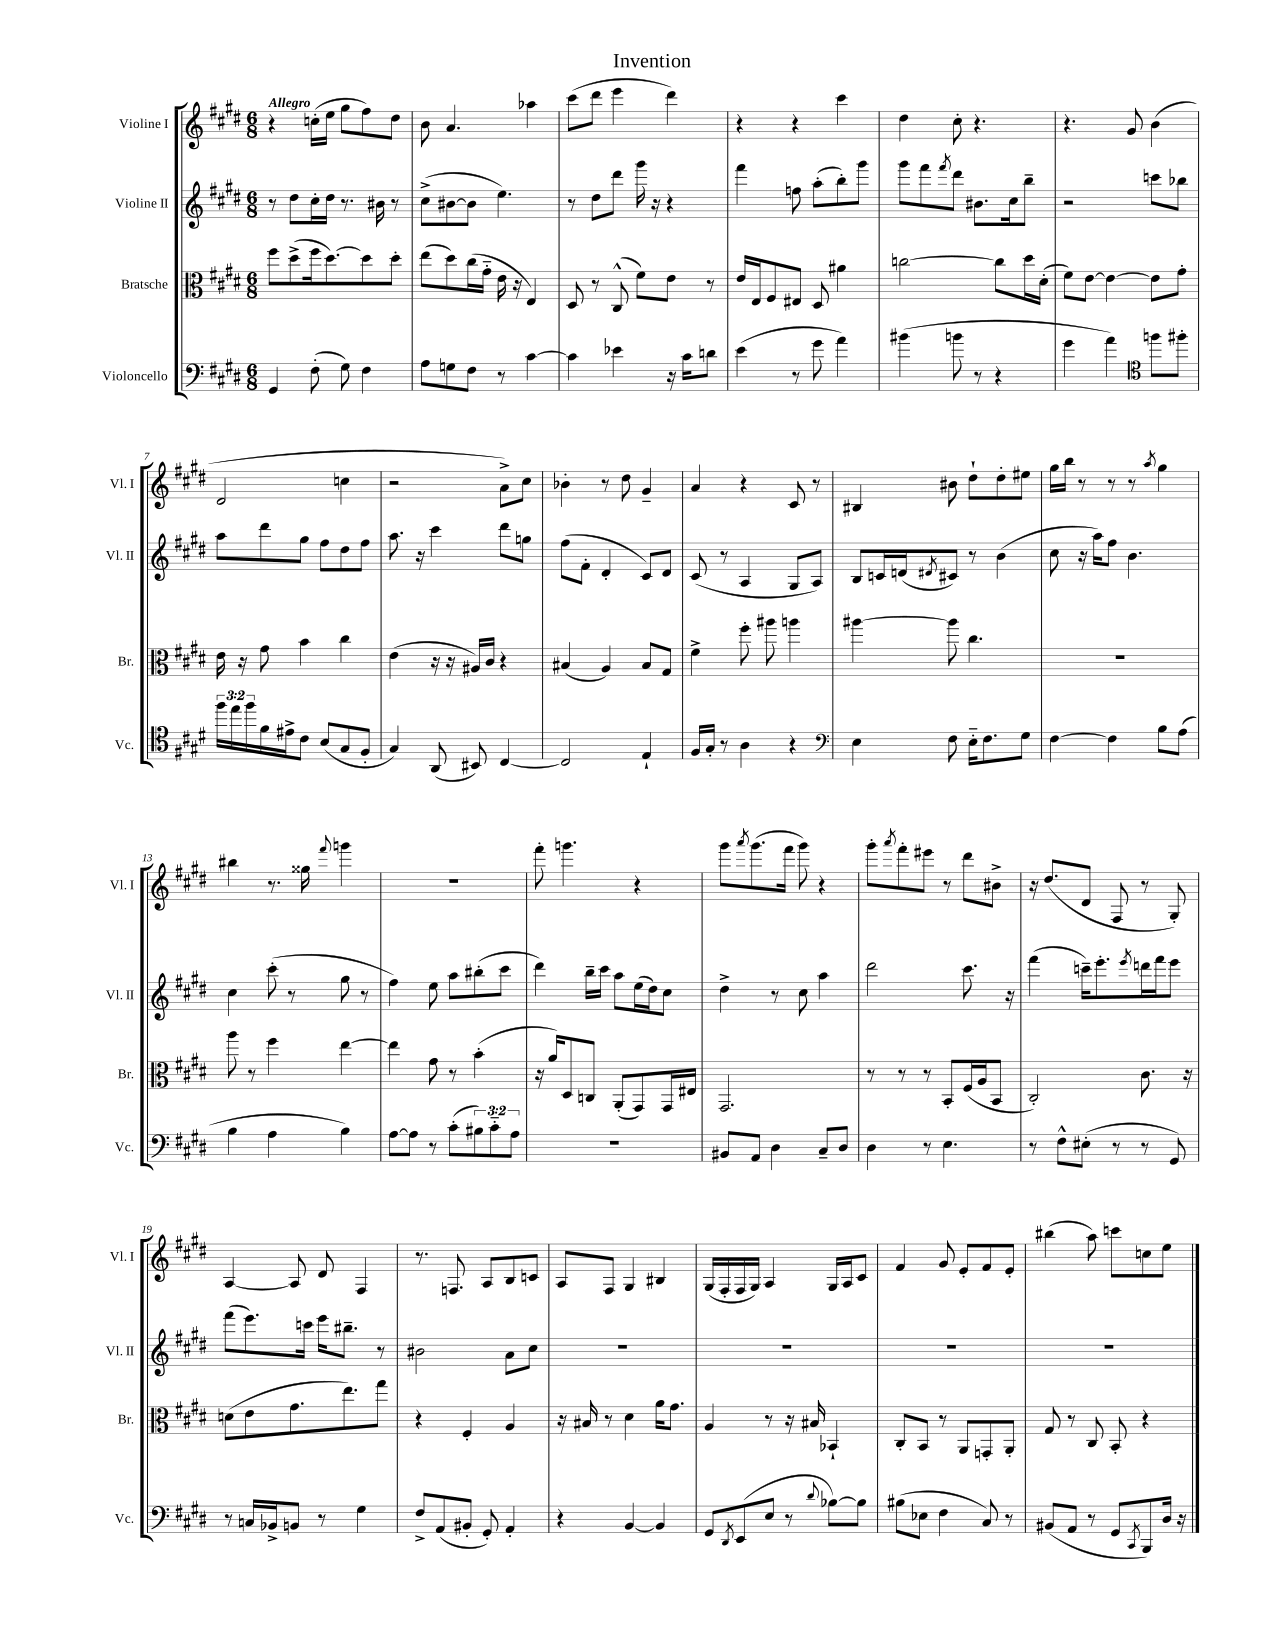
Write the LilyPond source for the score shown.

\header { title = "Invention" }
<<
\new StaffGroup <<
\new Staff = "s0" \with { instrumentName = "Violine I" shortInstrumentName = "Vl. I" } {
    \clef treble \key e \major \numericTimeSignature \time 6/8 \tempo "Allegro"
    r4 c''16-.( e''16 gis''8 fis''8) dis''8 |
    b'8 a'4. aes''4 |
    cis'''8( dis'''8 e'''4 dis'''4) |
    r4 r4 cis'''4 |
    dis''4 cis''8-. r4. |
    r4. gis'8 b'4( |
    dis'2 c''4 |
    r2 a'8->) cis''8 |
    bes'4-. r8 dis''8 gis'4-- |
    a'4 r4 cis'8 r8 |
    bis4 bis'8 dis''8-! dis''8-. eis''8 |
    gis''16 b''16 r8 r8 r8 \acciaccatura { a''8 } gis''4 |
    bis''4 r8. gisis''16 \appoggiatura { fis'''8 } g'''4 |
    R2. |
    fis'''8-. g'''4. r4 |
    gis'''8 \acciaccatura { a'''8 } gis'''8.( fis'''16 gis'''8) r4 |
    gis'''8-. \acciaccatura { a'''8 } fis'''8-. eis'''8 r8 dis'''8 bis'8-> |
    r16 dis''8.( dis'8 fis8 r8 gis8-.) |
    a4~ a8 dis'8 fis4 |
    r8. f8. a8 b8 c'8 |
    a8 fis8 gis4 bis4 |
    gis16( fis16-. fis16 gis16) a4 gis16 a16 cis'8 |
    fis'4 gis'8 e'8-. fis'8 e'8-. |
    bis''4( a''8) c'''8 c''8 e''8 \bar "|." |
}
\new Staff = "s1" \with { instrumentName = "Violine II" shortInstrumentName = "Vl. II" } {
    \clef treble \key e \major \numericTimeSignature \time 6/8
    r8 dis''8 cis''16-. dis''16 r8. bis'16 r8 |
    cis''8->( bis'8~ bis'8 e''4.) |
    r8 dis''8 dis'''8 gis'''16 r16 r4 |
    fis'''4 f''8 a''8-.( b''8-.) gis'''8 |
    gis'''8 fis'''8 \acciaccatura { fis'''8 } dis'''8 bis'8. cis''16 b''8-- |
    r2 c'''8 bes''8 |
    a''8 dis'''8 gis''8 fis''8 dis''8 fis''8 |
    a''8. r16 cis'''4 dis'''8 g''8 |
    fis''8( fis'8-. dis'4-. cis'8) dis'8 |
    cis'8( r8 a4 gis8 a8) |
    b8 c'16 d'16( \acciaccatura { dis'8 } cis'8) r8 b'4( |
    cis''8 r16 a''16) fis''8 b'4. |
    cis''4 cis'''8-.( r8 gis''8 r8 |
    fis''4) e''8 a''8 bis''8-.( cis'''8 |
    dis'''4) b''16-- cis'''16 a''8 e''16( dis''16) cis''8 |
    dis''4-> r8 cis''8 a''4 |
    dis'''2 cis'''8. r16 |
    fis'''4( c'''16--) e'''8.-. \acciaccatura { e'''8 } d'''16 fis'''16 e'''8 |
    fis'''8( e'''8.) c'''16 e'''16 bis''8.-- r8 |
    bis'2 a'8 cis''8 |
    R2. |
    R2. |
    R2. |
    R2. \bar "|." |
}
\new Staff = "s2" \with { instrumentName = "Bratsche" shortInstrumentName = "Br." } {
    \clef alto \key e \major \numericTimeSignature \time 6/8
    fis''8 dis''8->( fis''16 dis''8.~) dis''8 dis''8-. |
    e''8( dis''8) cis''16( gis'16-_ e'16 r16 e4) |
    dis8 r8 cis8-^( fis'8) e'8 r8 |
    e'16 e16 fis8 eis8 dis8 ais'4 |
    c''2~ c''8 dis''16 dis'16-.( |
    fis'8) e'8~ e'4~ e'8 gis'8-. |
    e'16 r16 gis'8 b'4 cis''4 |
    e'4( r16 r16 ais16) cis'16 r4 |
    bis4( a4) bis8 gis8 |
    fis'4-> fis''8-. ais''8 a''4 |
    ais''4~ ais''8 cis''4. |
    R2. |
    a''8 r8 fis''4 e''4~ |
    e''4 gis'8 r8 b'4-.( |
    r16 a'16) dis8 c8 a,8-.( gis,8) gis,16 eis16 |
    gis,2. |
    r8 r8 r8 b,8-. fis16( a16 b,8 |
    cis2-.) cis'8. r16 |
    d'8( e'8 gis'8. e''8.) gis''8 |
    r4 fis4-. a4 |
    r16 bis16 r8 dis'4 a'16 gis'8. |
    a4 r8 r16 bis16 bes,4-! |
    cis8-. b,8 r8 a,8 g,8-. a,8-. |
    gis8 r8 cis8 b,8-. r4 \bar "|." |
}
\new Staff = "s3" \with { instrumentName = "Violoncello" shortInstrumentName = "Vc." } {
    \clef bass \key e \major \numericTimeSignature \time 6/8 \override Staff.TupletNumber.text = #tuplet-number::calc-fraction-text
    gis,4 fis8-.( gis8) fis4 |
    a8 g8 fis8 r8 cis'4~ |
    cis'4 ees'4 r16 cis'16 d'8 |
    e'4( r8 gis'8 a'4) |
    bis'4( b'8 r8 r4 |
    gis'4 a'4) \clef tenor f''8 fis''8-. |
    \tuplet 3/2 { fis''16 e''16 fis''16 } fis'16 eis'16-> cis'8 b8( gis8 fis8-. |
    gis4) a,8( bis,8) cis4~ |
    cis2 e4-! |
    fis16 gis16-. r8 a4 r4 |
    \clef bass e4 fis8 e16-_ fis8. gis8 |
    fis4~ fis4 b8 a8( |
    b4 a4 b4) |
    a8~ a8 r8 cis'8-.( \tuplet 3/2 { bis8) cis'8-_ a8 } |
    R2. |
    bis,8 a,8 dis4 cis8-- dis8 |
    dis4 r8 e4. |
    r8 fis8-^ eis8-.( r8 r8 gis,8) |
    r8 c16 bes,16-> b,8 r8 gis4 |
    fis8-> a,8( bis,8-. gis,8-.) a,4-. |
    r4 b,4~ b,4 |
    gis,8 \acciaccatura { dis,8 } e,8( e8 r8 \appoggiatura { dis'8 } bes8~) bes8 |
    bis8( ees8 fis4 cis8) r8 |
    bis,8( a,8 r8 gis,8 \acciaccatura { cis,8 } b,,8) dis16 r16 \bar "|." |
}
>>
>>
